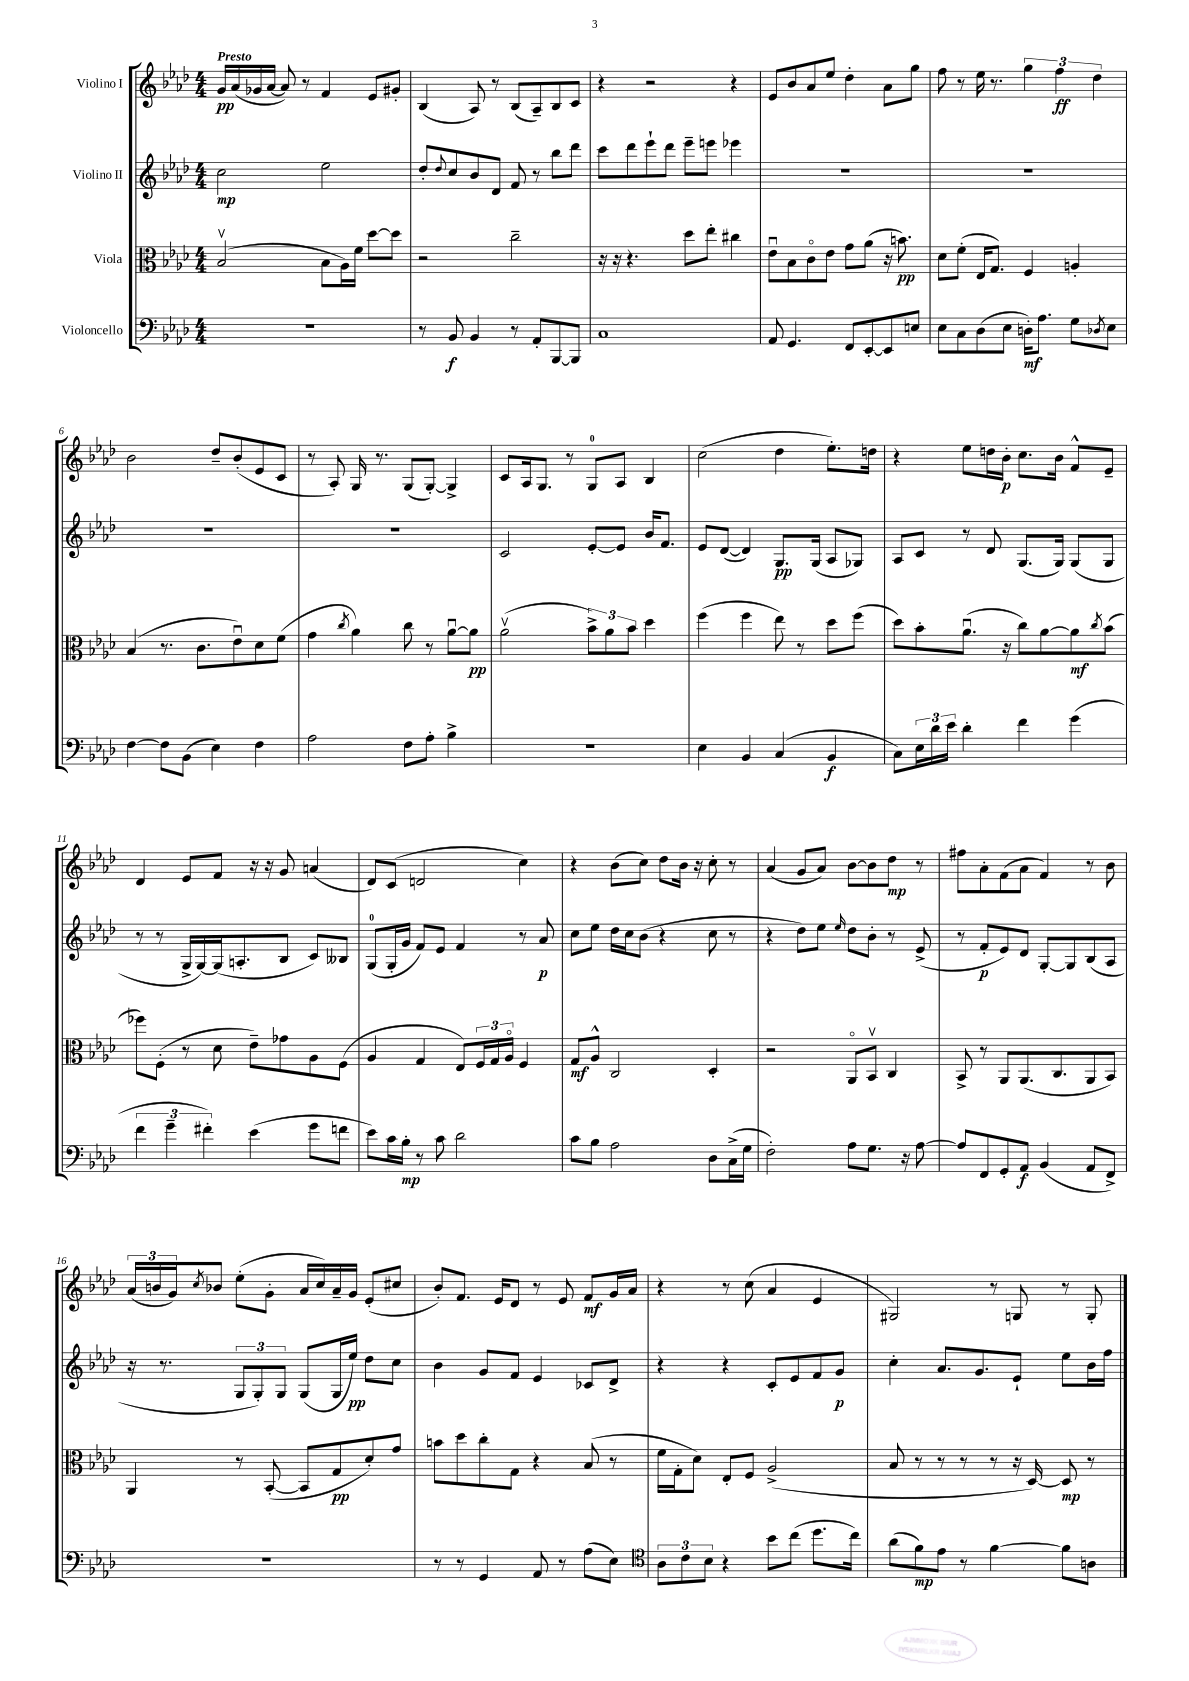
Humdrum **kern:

**kern	**kern	**kern	**kern
*staff4	*staff3	*staff2	*staff1
*clefF4	*clefC3	*clefG2	*clefG2
*k[b-e-a-d-]	*k[b-e-a-d-]	*k[b-e-a-d-]	*k[b-e-a-d-]
*M4/4	*M4/4	*M4/4	*M4/4
1r	(2B-v/	2cc\	16g/LL
.	.	.	(16a-/
.	.	.	16g-/
.	.	.	[16a-/JJ
.	.	.	8a-/])
.	.	.	8r
.	8B-\L	2ee-\	4f/
.	16A-\L)	.	.
.	16f\JJ	.	.
.	[8dd-\L	.	8e-/L
.	8dd-\]J	.	8g#'/J
=	=	=	=
8r	2r	8dd-'/L	(4B-/
.	.	8qqdd-/	.
8BB-/	.	8cc/	.
4BB-/	.	8b-/	8A-/)
.	.	8d-/J	8r
8r	2cc~\	8f/	(8B-/L
8AA-'/L	.	8r	8A-~/)
[8BBB-/	.	8bb-\L	8B-/
8BBB-/]J	.	8ddd-\J	8c/J
=	=	=	=
1C	16r	8ccc\L	4r
.	16r	.	.
.	4.r	8ddd-\	.
.	.	8eee-`\	2r
.	.	8ddd-\J	.
.	8dd-\L	8eee-~\L	.
.	8ee-'\J	8eee\J	.
.	4cc#\	4eee-\	4r
=	=	=	=
8AA-/	8e-u\L	1r	8e-/L
4.GG/	8B-\	.	8b-/
.	8co\	.	8a-/
.	8e-\J	.	8ee-/J
8FF/L	8g\L	.	4dd-'\
[8EE-'/	(8a-\J	.	.
8EE-/]	16r	.	8a-\L
.	8.b\)	.	.
8E/J	.	.	8gg\J
=	=	=	=
8E-\L	8d-\L	1r	8ff\
8C\	(8f'\J	.	8r
(8D-\	16E-/LK	.	16ee-\
.	8.G/J)	.	8.r
8E-\J	.	.	.
16D'\LK)	4F/	.	6gg\
8.A-\J	.	.	.
.	.	.	6ff\
8G\L	4A'/	.	.
.	.	.	6dd-\
8qD-/	.	.	.
8E-\J	.	.	.
=	=	=	=
[4F\	(4B-/	1r	2b-\
8F\]L	8.r	.	.
(8BB-\J	.	.	.
.	8.c\L	.	.
4E-\)	.	.	8dd-~/L
.	8e-u\)	.	(8b-'/
4F\	8d-\	.	8e-/
.	(8f\J	.	8c/J
=	=	=	=
2A-\	4g\	1r	8r
.	.	.	8A-'/)
.	8qcc/	.	.
.	4a-\)	.	16G/
.	.	.	8.r
8F\L	8cc\	.	(8G/L
8A-'\J	8r	.	[8G'/J)
4B-^\	[8a-u\L	.	4G^/]
.	8a-\]J	.	.
=	=	=	=
1r	(2a-v\	2c/	8c/L
.	.	.	16A-/k
.	.	.	8.G/J
.	.	.	8r
.	12b-^\L)	[8e-'/L	8G/L
.	12a-\	.	.
.	.	8e-/]J	8A-/J
.	12b-\J	.	.
.	4dd-\	16b-/LK	4B-/
.	.	8.f/J	.
=	=	=	=
4E-\	(4ff\	8e-/L	(2cc\
.	.	([8d-/J	.
4BB-/	4ff\	4d-/])	.
(4C/	8ee-\)	8.G/L	4dd-\
.	8r	.	.
.	.	(16G/Jk	.
4BB-/	8dd-\L	8A-/L	8.ee-'\L)
.	(8ff\J	8G-/J)	.
.	.	.	16dd\Jk
=	=	=	=
8C\L)	8dd-\L)	8A-/L	4r
24E-\L	8b-'\	8c/J	.
24d-\	.	.	.
24e-\JJ	.	.	.
4d-'\	(8.a-u\J	8r	8ee-\L
.	.	8d-/	16dd\L
.	16r	.	16b-'\JJ
4f\	8cc\L)	(8.G/L	8.cc\L
.	[8a-\	.	.
.	.	16G/Jk)	16b-\Jk
(4g\	8a-\]	(8G/L	8f^^/L
.	8qcc/	.	.
.	(8b-\J	8G/J	8e-~/J
=	=	=	=
6f\	8ff-\L)	8r	4d-/
.	(8F'\J	8r	.
6g~\	.	.	.
.	8r	16G^/LL	8e-/L
.	.	[16G/)	.
6f#'\)	.	.	.
.	8d-\	(16G/]J	8f/J
.	.	8.A'/	.
(4e-\	8e-~\L)	.	16r
.	.	.	16r
.	8g-\	8B-/J	8g/
8g\L	8A-\	8c/L)	(4a/
8f\J	(8F\J	8B--/J	.
=	=	=	=
8e-\L)	4A-/	(8G/L	8d-/L)
16c\L	.	16G'/L	(8c/J
16B-'\JJ	.	16g/JJ	.
8r	4G/	8f/L)	2d/
8c\	.	8e-/J	.
2d-\	8E-/L)	4f/	.
.	24F/L	.	.
.	24G/	.	.
.	24A-o/JJ	.	.
.	4F/	8r	4cc\)
.	.	8a-/	.
=	=	=	=
8c\L	8G/L	8cc\L	4r
8B-\J	8A-^^/J	8ee-\J	.
2A-\	2C/	16dd-\LL	(8b-\L
.	.	16cc\J	.
.	.	(8b-\J	8cc\J)
.	.	4r	8dd-\L
.	.	.	16b-\Jk
.	.	.	16r
8D-\L	4D-'/	8cc\	8cc'\
(16C^\L	.	8r	8r
16G\JJ	.	.	.
=	=	=	=
2F'\)	2r	4r	(4a-/
.	.	8dd-\L)	8g/L
.	.	8ee-\J	8a-/J)
.	.	16qqee-/	.
8A-\L	8AA-o/L	8dd-\L	[8b-\L
8.G\J	8BB-v/J	8b-'\J	8b-\]
.	4C/	8r	8dd-\J
16r	.	.	.
[8A-\	.	(8e-^/	8r
=	=	=	=
8A-/]L	8BB-^/	8r	8ff#\L
8FF/	8r	8f'/L	8a-'\
8GG'/	8AA-/L	8e-/)	(8f\
8AA-/J	(8.AA-/	8d-/J	8a-\J
(4BB-/	.	[8G'/L	4f/)
.	8.C/	.	.
.	.	8G/]	.
8AA-/L	8AA-/	(8B-/	8r
8FF^/J)	8BB-/J)	8A-/J	8b-\
=	=	=	=
1r	4AA-/	16r	(24a-/LL
.	.	.	24b/
.	.	8.r	.
.	.	.	24g/J)
.	.	.	8qcc/
.	.	.	8b-/J
.	8r	12G/L	(8ee-'\L
.	.	12G'/)	.
.	([8BB-'/	.	8g'\J
.	.	12G/J	.
.	8BB-/]L	(8G/L	16a-/LL
.	.	.	16cc/)
.	8G/	16G/L	16a-~/
.	.	16ee-/JJ)	16g/JJ
.	8d-'/)	8dd-\L	(8e-'/L
.	8g/J	8cc\J	8cc#/J
=	=	=	=
8r	8b\L	4b-\	8b-'/L)
8r	8dd-\	.	8.f/J
4GG/	8cc'\	8g/L	.
.	.	.	16e-/LK
.	8G\J	8f/J	8d-/J
8AA-/	4r	4e-/	8r
8r	.	.	8e-/
(8A-\L	(8B-/	8c-/L	8f/L
8E-\J)	8r	8d-^/J	16g/L
.	.	.	16a-/JJ
=	=	=	=
*clefC4	*	*	*
12A-\L	16f\LL	4r	4r
.	16G'\J	.	.
12c\	.	.	.
.	8d-\J)	.	.
12B-\J	.	.	.
4r	8E-'/L	4r	8r
.	8F/J	.	(8cc\
8b-\L	(2A-^/	8c'/L	4a-/
(8cc\J	.	8e-/	.
8.dd-\L	.	8f/	4e-/
.	.	8g/J	.
16cc\Jk)	.	.	.
=	=	=	=
(8a-\L	8B-/	4cc'\	2G#/)
8f\)	8r	.	.
8e-\J	8r	8.a-/L	.
8r	8r	.	.
.	.	8.g/	.
[4f\	8r	.	8r
.	16r	8e-`/J	8G/
.	[16D-/)	.	.
8f\]L	8D-/]	8ee-\L	8r
8A\J	8r	16b-\L	8G'/
.	.	16ff\JJ	.
==	==	==	==
*-	*-	*-	*-
